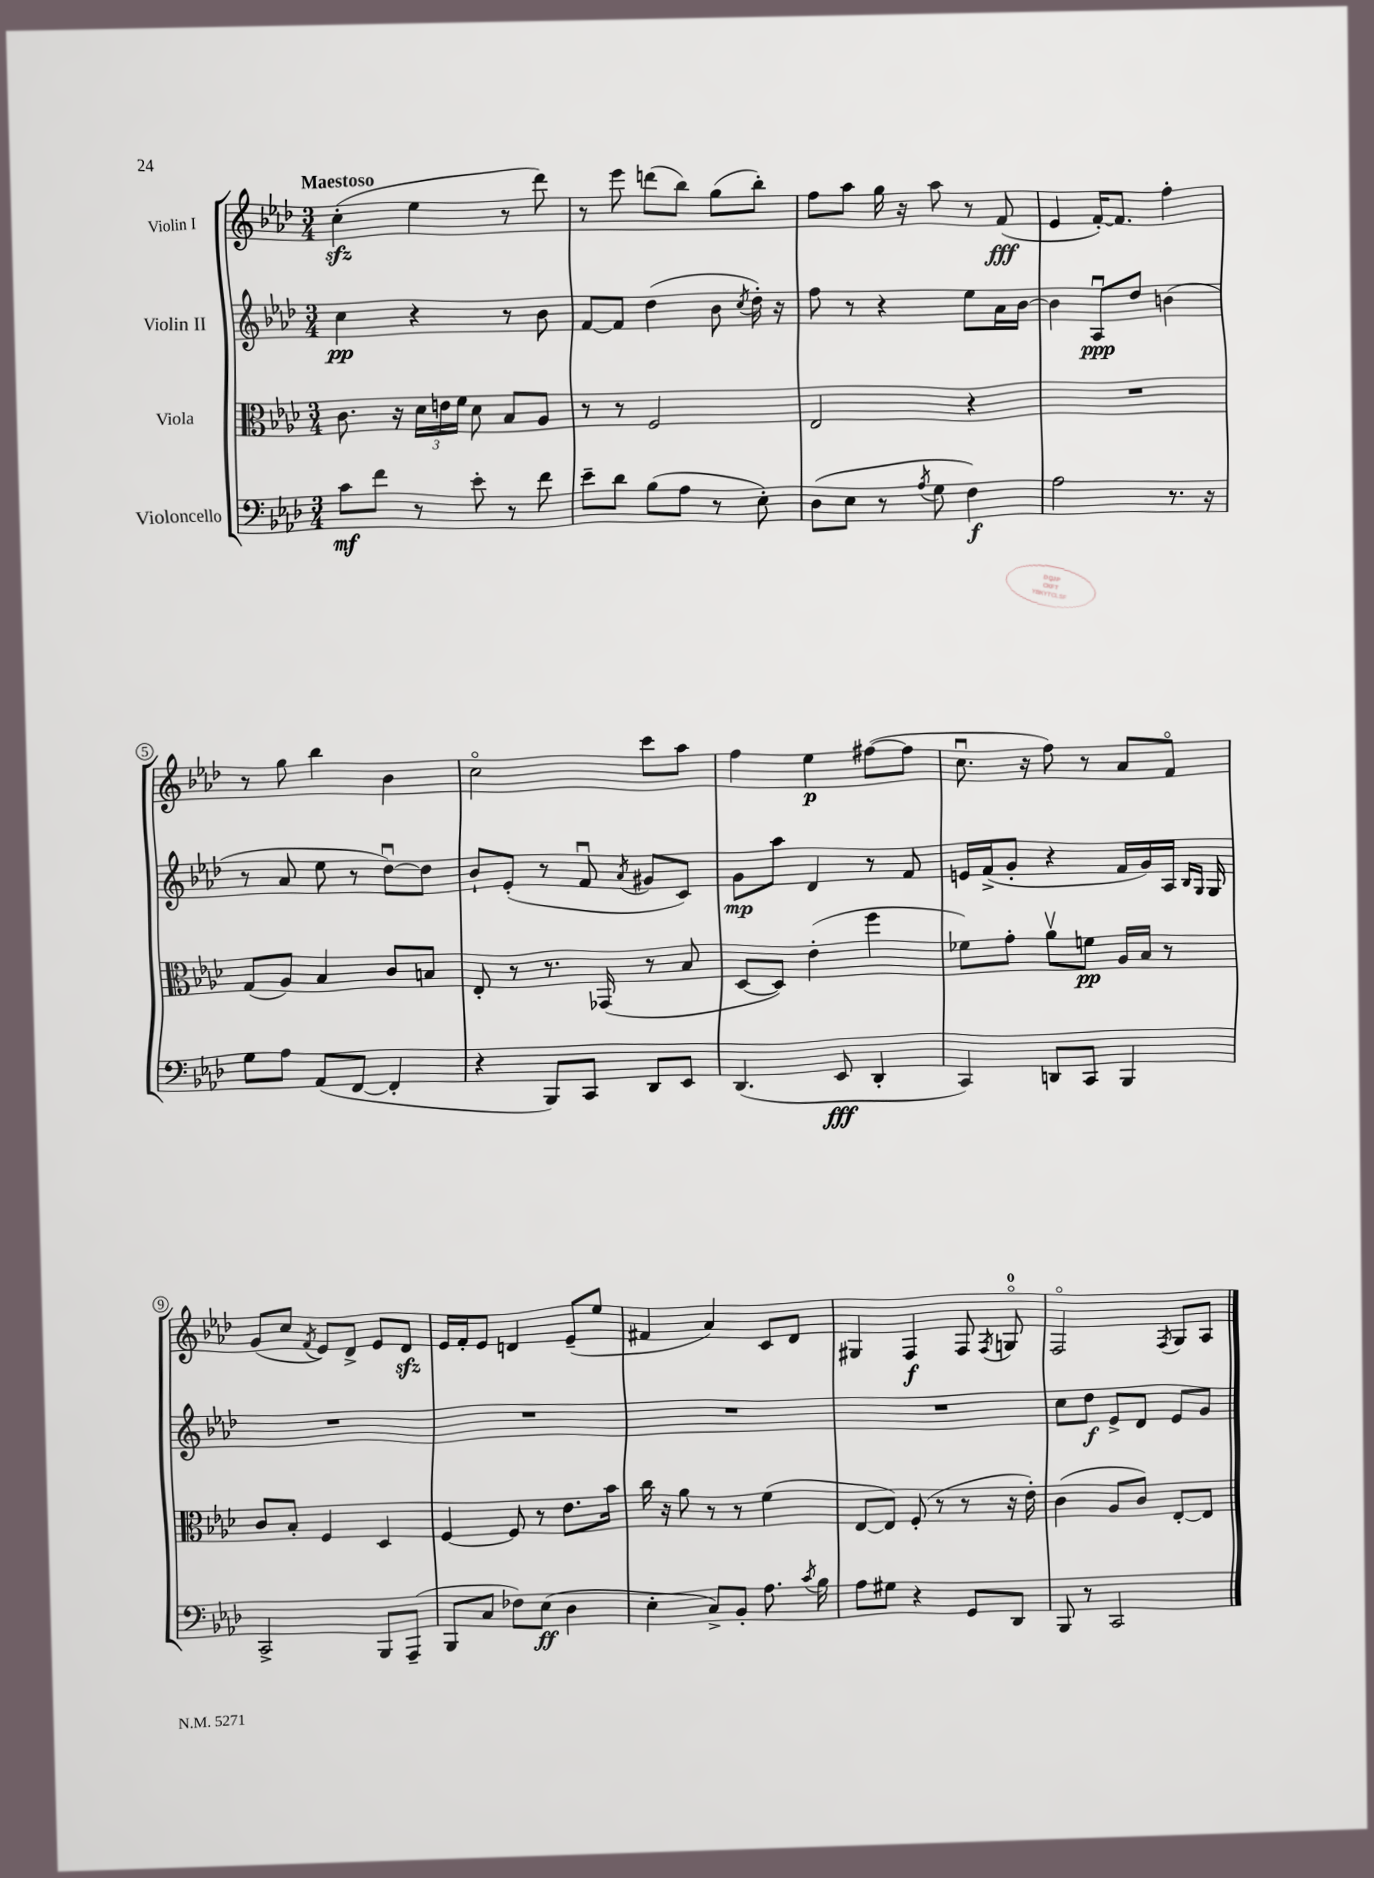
<<
\new StaffGroup <<
\new Staff = "s0" \with { instrumentName = "Violin I" } {
    \clef treble \key aes \major \numericTimeSignature \time 3/4 \tempo "Maestoso"
    \autoBeamOff c''4-.\sfz( ees''4 r8 des'''8) |
    r8 ees'''8 d'''8[( bes''8]) g''8[( bes''8]-.) |
    f''8[ aes''8] g''16 r16 aes''8 r8 f'8\fff( |
    ees'4 f'16[~-.) f'8.] f''4-. |
    r8 g''8 bes''4 bes'4 |
    c''2\flageolet c'''8[ aes''8] |
    f''4 ees''4\p fis''8[~( fis''8] |
    c''8.\downbow r16 f''8) r8 aes'8[ f'8]\flageolet |
    g'8[( c''8] \acciaccatura { f'8 } ees'8[) des'8]-> ees'8[ des'8]\sfz |
    ees'16[ f'16-. ees'8] d'4 ees'8[--( ees''8] |
    fis'4 aes'4) c'8[ des'8] |
    gis4 f4\f f8 \acciaccatura { f8 } g8-0\flageolet |
    f2\flageolet \acciaccatura { f8 } g8[ aes8] \bar "|." |
}
\new Staff = "s1" \with { instrumentName = "Violin II" } {
    \clef treble \key aes \major \numericTimeSignature \time 3/4
    \autoBeamOff c''4\pp r4 r8 bes'8 |
    f'8[~ f'8] des''4( bes'8 \acciaccatura { c''8 } des''16-.) r16 |
    f''8 r8 r4 ees''8[ aes'16 bes'16]~ |
    bes'4 aes8[\downbow\ppp des''8] b'4( |
    r8 aes'8 ees''8 r8 des''8[~\downbow) des''8] |
    bes'8[-! ees'8]-.( r8 f'8\downbow \acciaccatura { aes'8 } gis'8[ c'8]) |
    g'8[\mp aes''8] des'4 r8 f'8 |
    e'16[ f'16->( g'8]-. r4 f'16[ g'16) aes16] \grace { bes16[ g16] } g16 |
    R2. |
    R2. |
    R2. |
    R2. |
    c''8[ des''8]\f ees'8[-> des'8] ees'8[ g'8] \bar "|." |
}
\new Staff = "s2" \with { instrumentName = "Viola" } {
    \clef alto \key aes \major \numericTimeSignature \time 3/4
    \autoBeamOff c'8. r16 \tuplet 3/2 { des'16[ e'16 f'16] } des'8 bes8[ aes8] |
    r8 r8 f2 |
    ees2 r4 |
    R2. |
    g8[( aes8]) bes4 c'8[ b8] |
    ees8-. r8 r8. ges,16( r8 bes8 |
    des8[~ des8]) ees'4-.( f''4 |
    fes'8[) g'8]-. aes'8[\upbow f'8]\pp aes16[ bes16] r8 |
    c'8[ bes8]-. f4 des4 |
    f4~ f8 r8 ees'8.[ bes'16] |
    c''16 r16 aes'8 r8 r8 f'4( |
    ees8[~ ees8]) f8-.( r8 r8 r16 ees'16-.) |
    c'4( aes8[ c'8]) ees8[~-. ees8] \bar "|." |
}
\new Staff = "s3" \with { instrumentName = "Violoncello" } {
    \clef bass \key aes \major \numericTimeSignature \time 3/4
    \autoBeamOff c'8[\mf f'8] r8 ees'8-. r8 f'8 |
    ees'8[-- des'8] bes8[( aes8] r8 ees8-.) |
    des8[( ees8] r8 \acciaccatura { aes8 } g8 f4\f) |
    aes2 r8. r16 |
    g8[ aes8] aes,8[( f,8]~ f,4-. |
    r4 bes,,8[) c,8] des,8[ ees,8] |
    des,4.( ees,8\fff des,4-. |
    c,4) d,8[ c,8] bes,,4 |
    c,2-> bes,,8[ aes,,8]--( |
    bes,,8[ c8] fes8[) ees8]\ff( des4 |
    ees4-. c8[->) bes,8]-. aes8. \acciaccatura { c'8 } bes16 |
    aes8[ gis8] r4 g,8[ des,8] |
    bes,,8 r8 c,2 \bar "|." |
}
>>
>>
\layout { \context { \Score \override BarNumber.stencil = #(make-stencil-circler 0.1 0.3 ly:text-interface::print) } }
